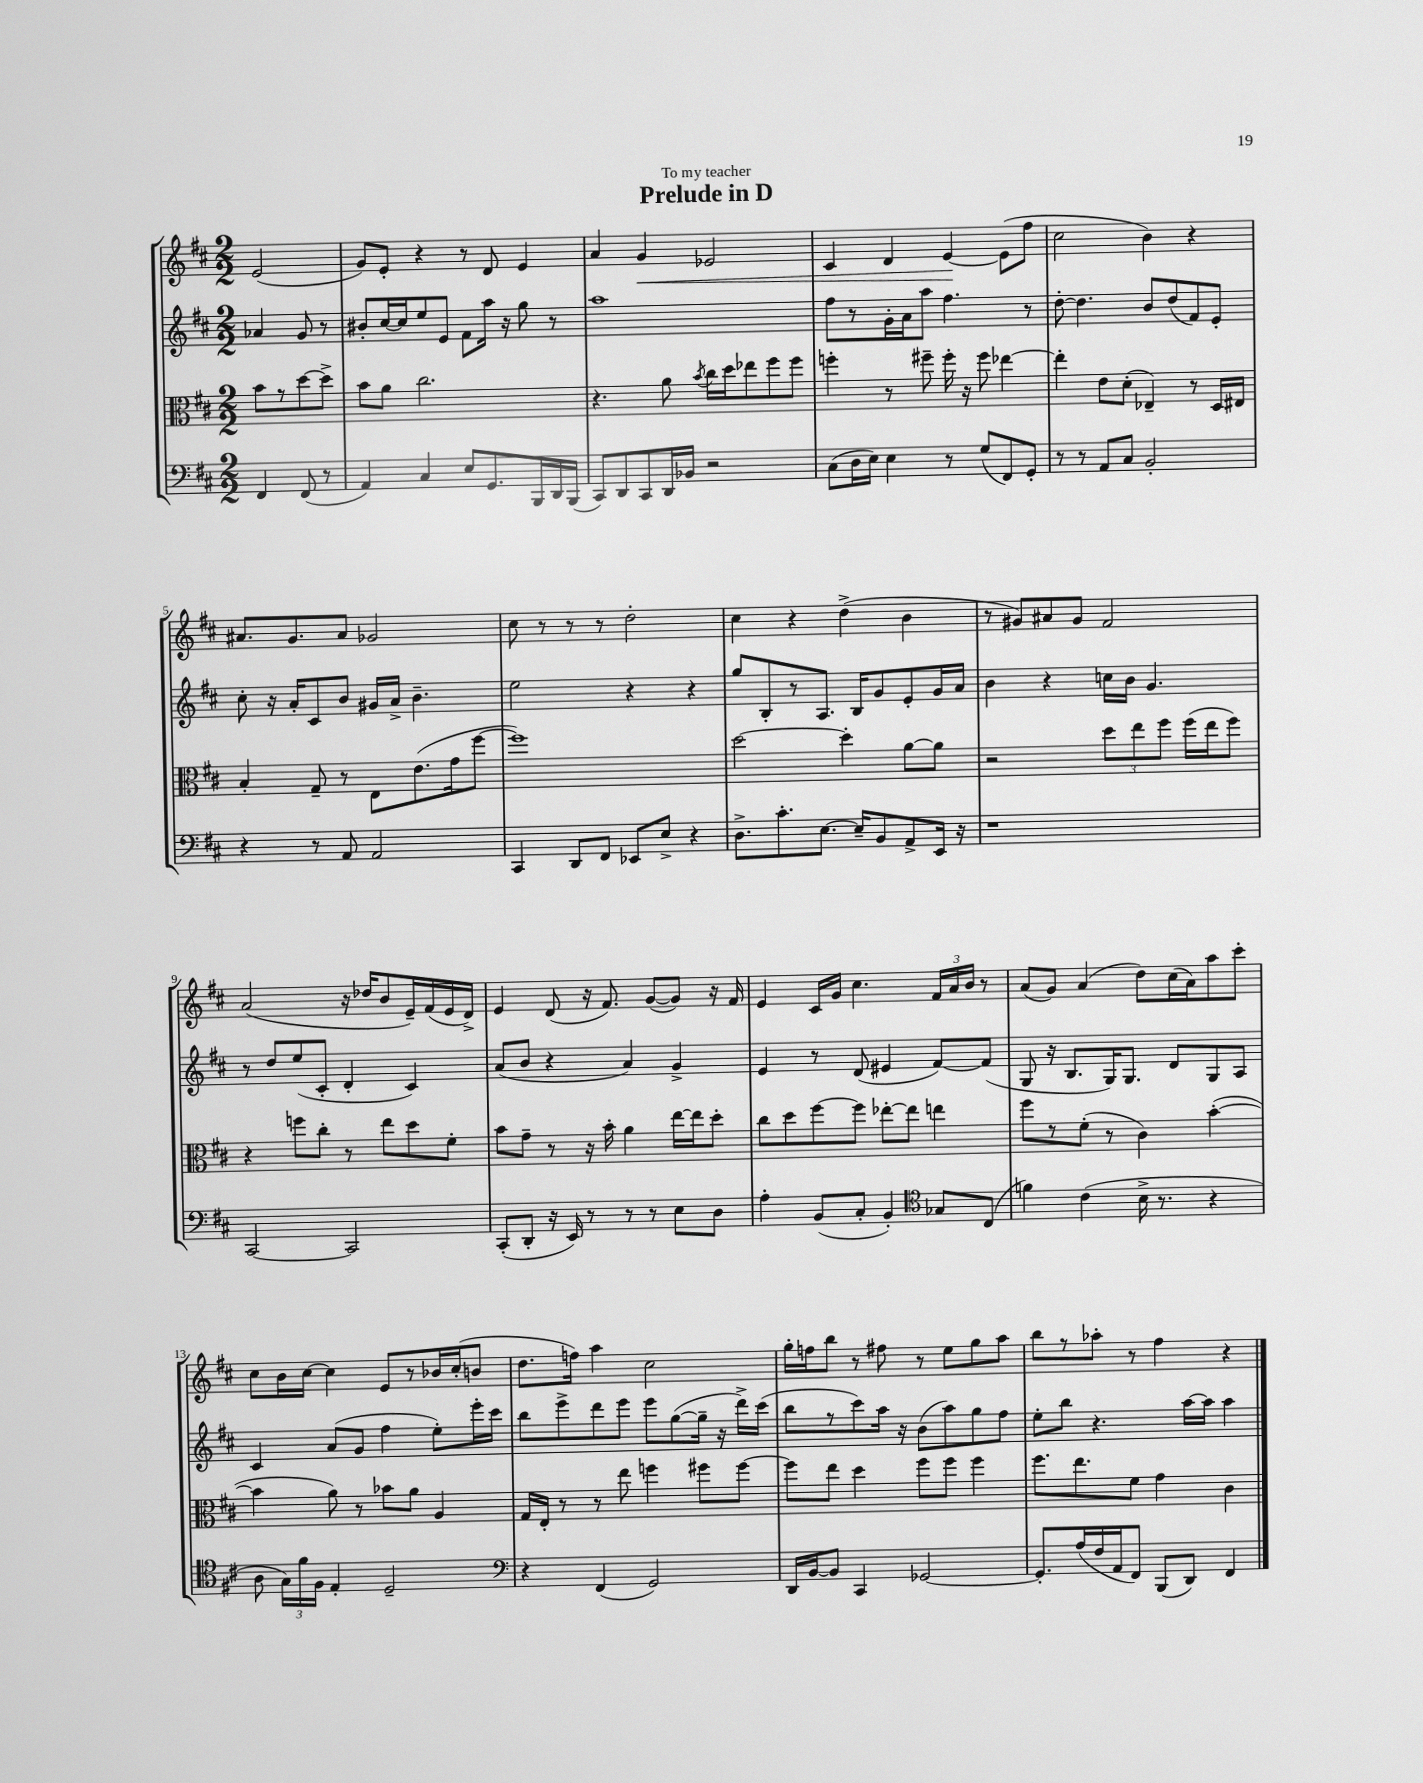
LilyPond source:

\header { title = "Prelude in D" dedication = "To my teacher" }
<<
\new StaffGroup <<
\new Staff = "s0" {
    \clef treble \key d \major \numericTimeSignature \time 2/2 \partial 2
    \autoBeamOff e'2( |
    g'8[) e'8]-. r4 r8 d'8 e'4 |
    a'4 g'4\< ees'2 |
    cis'4 d'4 e'4~\! e'8[( fis''8] |
    cis''2 b'4) r4 |
    ais'8.[ g'8. ais'8] ges'2 |
    cis''8 r8 r8 r8 d''2-. |
    cis''4 r4 d''4->( b'4 |
    r8 gis'8[) ais'8 gis'8] fis'2 |
    a'2( r16 des''16[ b'8 e'16--) fis'16( e'16 d'16]->) |
    e'4 d'8( r16 fis'8.) g'8[~( g'8]) r16 fis'16 |
    e'4 cis'16[ g'16] cis''4. \tuplet 3/2 { fis'16[ a'16 b'16] } r8 |
    a'8[( g'8]) a'4( d''8[) cis''16( a'16) a''8 cis'''8]-. |
    cis''8[ b'16 cis''16]~ cis''4 e'8[ r8 bes'16 cis''16-.( b'8] |
    d''8.[ f''16]) a''4 cis''2 |
    g''16[-. f''16 b''8] r8 fis''8 r8 e''8[ g''8 a''8] |
    b''8[ r8 aes''8]-. r8 fis''4 r4 \bar "|." |
}
\new Staff = "s1" {
    \clef treble \key d \major \numericTimeSignature \time 2/2 \partial 2
    \autoBeamOff aes'4 g'8 r8 |
    bis'8[-. cis''16~ cis''16 e''8 e'8] fis'8[ a''16] r16 g''8 r8 |
    a''1 |
    fis''8[ r8 g'16-. a'16 a''8] fis''4. r8 |
    d''8~-. d''4. b'8[ d''8( fis'8) e'8]-. |
    cis''8-. r16 a'16[-. cis'8 b'8] gis'16[ a'16]-> b'4.-- |
    e''2 r4 r4 |
    g''8[ b8-. r8 a8.] b16[ g'8 e'8-. g'16 a'16] |
    b'4 r4 c''16[ b'16] g'4. |
    r8 d''8[ e''8( cis'8]-. d'4-. cis'4) |
    a'8[( b'8] r4 a'4) g'4-> |
    e'4 r8 d'8( eis'4 fis'8[~) fis'8]( |
    g8 r16 b8.[ g16) g8.] d'8[ g8 a8] |
    cis'4 a'8[( g'8] fis''4 e''8[-.) e'''16-. cis'''16] |
    b''8[ e'''8-> d'''8 e'''8] e'''8[ g''8~( g''16]-- r16 d'''16[->) cis'''16]( |
    b''8[ r8 cis'''8) a''16] r16 b'8[( a''8) g''8 fis''8] |
    e''8[-. b''8] r4. a''16[~ a''16] a''4 \bar "|." |
}
\new Staff = "s2" {
    \clef alto \key d \major \numericTimeSignature \time 2/2 \partial 2
    \autoBeamOff b'8[ r8 d''8~ d''8]-> |
    b'8[ a'8] cis''2. |
    r4. a'8 \acciaccatura { b'8 } cis''16[ d''16 ees''8 fis''8 fis''8] |
    f''4-. r8 fis''8-- fis''16-. r16 fis''8 ees''4~ |
    ees''4-. e'8[ d'8]-.( ees4--) r8 d16[ eis16] |
    b4-. g8-- r8 e8[ e'8.( g'16 fis''8]~ |
    fis''1) |
    d''2~ d''4-. a'8[~ a'8] |
    r2 \tuplet 3/2 { d''8[ e''8 fis''8] } fis''16[( e''16 fis''8]) |
    r4 f''8[ cis''8]-. r8 e''8[ d''8 fis'8]-. |
    b'8[ g'8]-- r8 r16 b'16-. a'4 e''16[~ e''16 d''8]-. |
    cis''8[ d''8 fis''8~ fis''8] ees''8[~-. ees''8] e''4 |
    fis''8[ r8 fis'8]-.( r8 cis'4) b'4~-.( |
    b'4 a'8) r8 bes'8[ a'8] a4 |
    g16[ e16]-. r8 r8 e''8 f''4 fis''8[ fis''8]~ |
    fis''8[ e''8] d''4 fis''8[ fis''8] fis''4 |
    fis''8.[ e''8. fis'8] g'4 cis'4 \bar "|." |
}
\new Staff = "s3" {
    \clef bass \key d \major \numericTimeSignature \time 2/2 \partial 2
    \autoBeamOff fis,4 fis,8( r8 |
    a,4) cis4 e8[ g,8. b,,16 d,16 b,,16]( |
    cis,8[) d,8 cis,8 d,16 bes,16] r2 |
    cis8[( d16 e16]) e4 r8 g8[( fis,8) g,8]-. |
    r8 r8 a,8[ cis8] b,2-. |
    r4 r8 a,8 a,2 |
    cis,4 d,8[ fis,8] ees,8[ e8]-> r4 |
    d8.[-> cis'8.-. e8.]~ e16[-- b,8 a,8-> e,16] r16 |
    r1 |
    cis,2~ cis,2 |
    cis,8[-.( d,8]-. r16 e,16) r8 r8 r8 e8[ d8] |
    a4-. b,8[( cis8]-. b,4-.) \clef tenor ges8[ cis8]( |
    f'4) cis'4( b16-> r8. r4 |
    a8 \tuplet 3/2 { g16[) fis'16 fis16] } e4-. d2-- |
    \clef bass r4 fis,4( g,2) |
    d,16[ b,16~ b,8] cis,4 ges,2~ |
    ges,8.[-. a16( fis16 a,16 fis,8]) b,,8[( d,8]) fis,4 \bar "|." |
}
>>
>>
